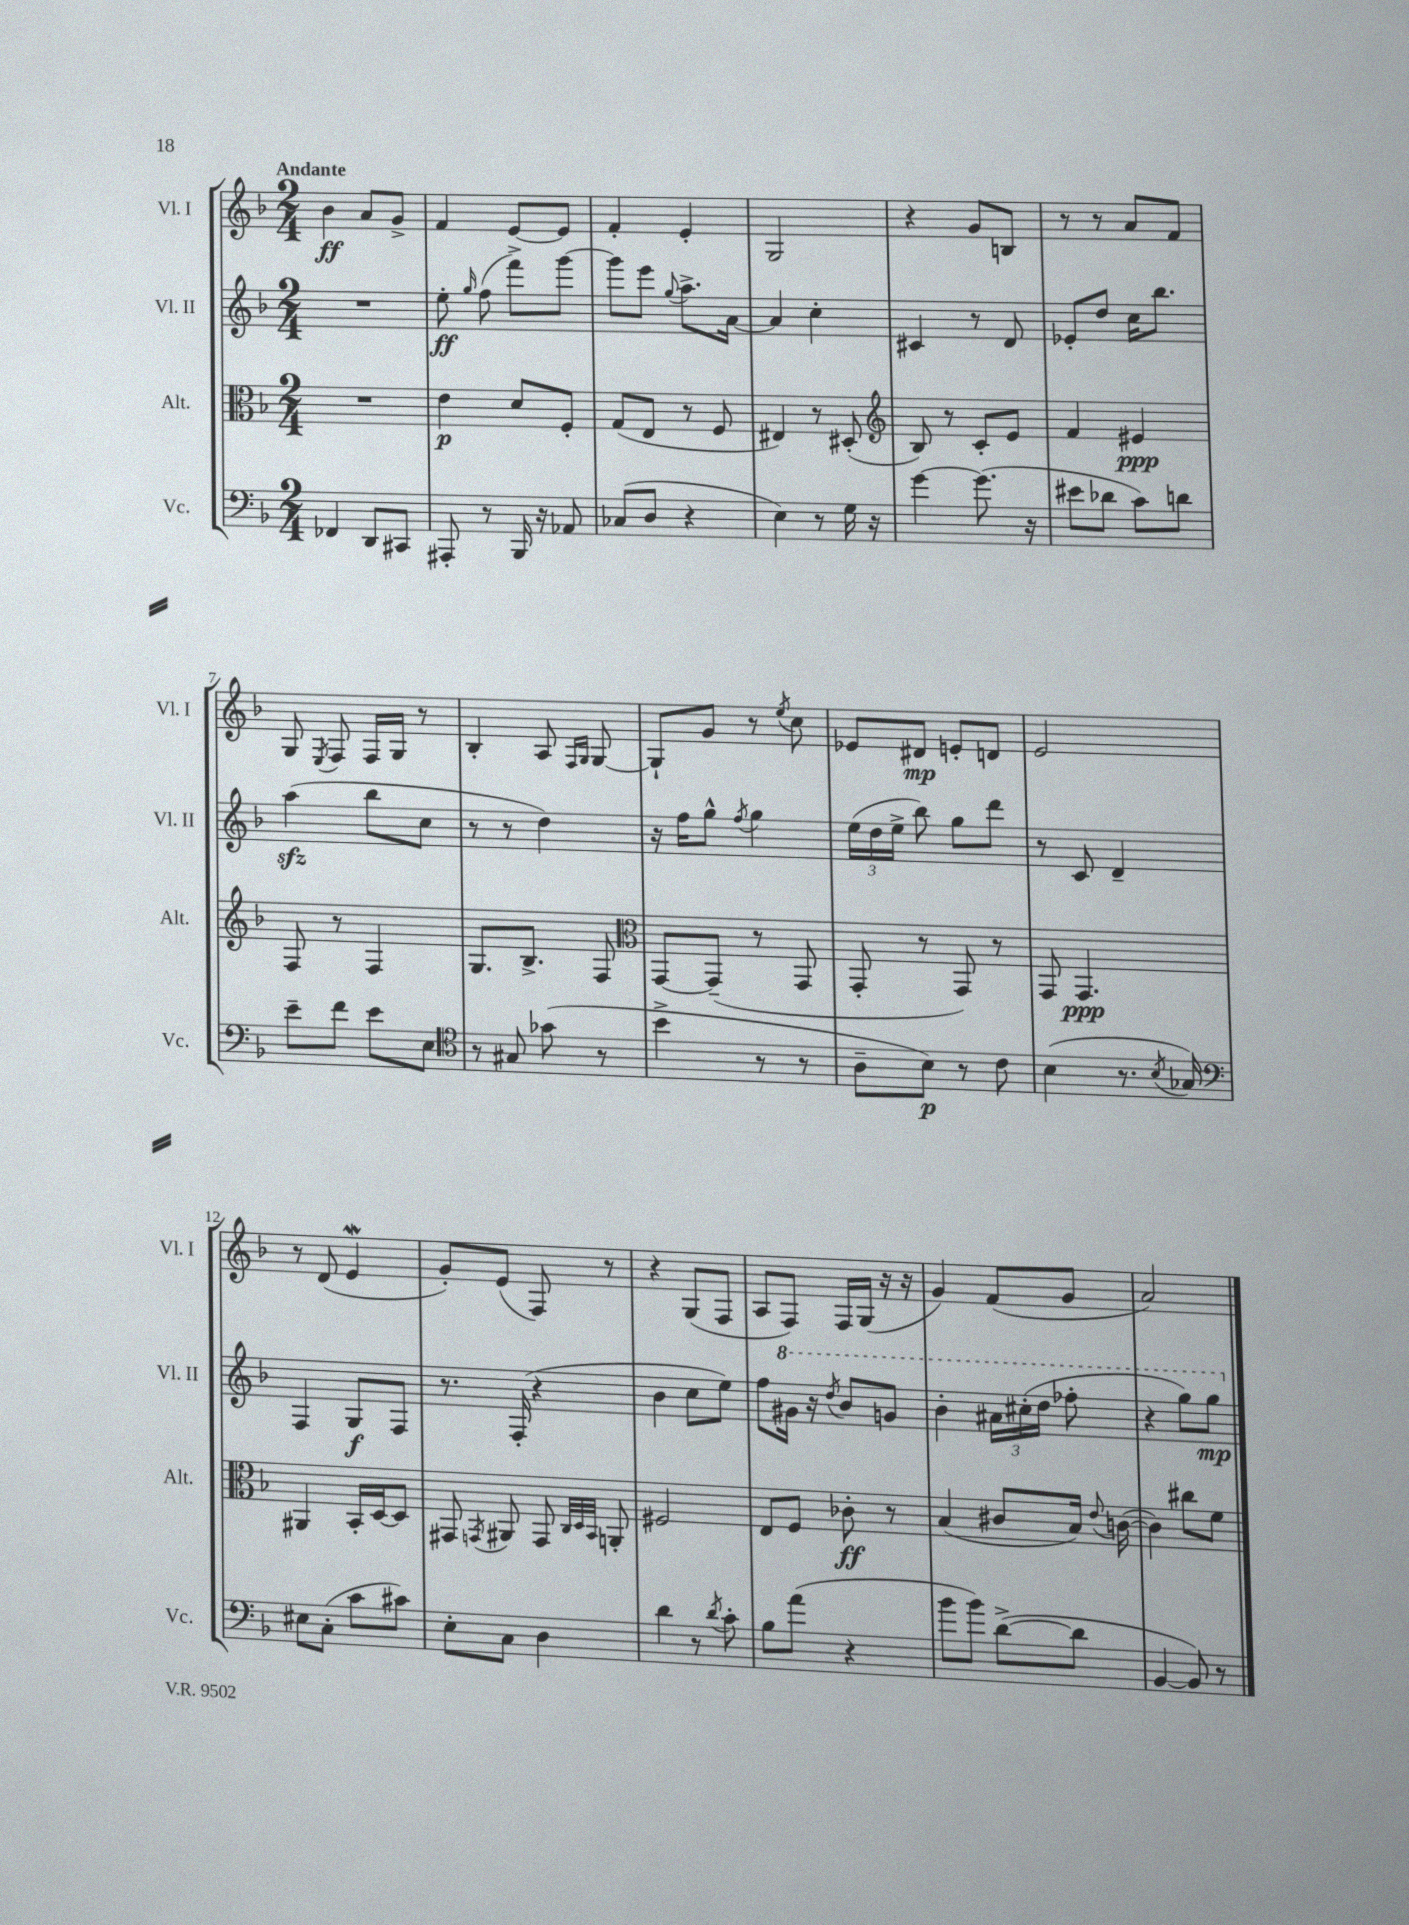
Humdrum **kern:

**kern	**kern	**kern	**kern
*staff4	*staff3	*staff2	*staff1
*clefF4	*clefC3	*clefG2	*clefG2
*k[b-]	*k[b-]	*k[b-]	*k[b-]
*M2/4	*M2/4	*M2/4	*M2/4
4FF-/	2r	2r	4b-\
8DD/L	.	.	8a/L
8CC#/J	.	.	8g^/J
=	=	=	=
8AAA#'/	4e\	8ee'\	4f/
.	.	16qqgg/	.
8r	.	(8ff\	.
16BBB-/	8d/L	8fff^\L)	[8e/L
16r	.	.	.
8AA-/	8F'/J	[8ggg\J	8e/]J
=	=	=	=
(8C-/L	(8G/L	8ggg\]L	4f'/
8D/J	8E/J	8eee\J	.
.	.	8qqgg/	.
4r	8r	8.aa^\L	4e'/
.	8F/	.	.
.	.	[16a\Jk	.
=	=	=	=
4E\)	4E#/)	4a/]	2G/
8r	8r	4cc'\	.
16G\	(8D#'/	.	.
16r	.	.	.
=	=	=	=
*	*clefG2	*	*
[4g\	8B-/)	4c#/	4r
.	8r	.	.
(8.g\]	8c'/L	8r	8g/L
.	8e/J	8d/	8B/J
16r	.	.	.
=	=	=	=
8e#\L	4f/	8e-'/L	8r
8d-\J	.	8dd/J	8r
8c\L)	4e#/	16cc\LK	8a/L
.	.	8.bb-\J	.
8d\J	.	.	8f/J
=	=	=	=
8e~\L	8F/	(4aa\	8G/
.	.	.	8qE/
8f\J	8r	.	8F/
8e\L	4F/	8bb-\L	16F/LL
.	.	.	16G/JJ
8E\J	.	8cc\J	8r
=	=	=	=
*clefC4	*	*	*
8r	8.G/L	8r	4B-'/
8G#/	.	8r	.
.	8.B-^/J	.	.
(8g-\	.	4dd\)	8A/
.	.	.	16qqF/LL
.	.	.	16qqG/JJ
8r	8F/	.	[8G/
=	=	=	=
*	*clefC3	*	*
4b-^\	[8GG/L	16r	8G`/]L
.	.	16ff\LK	.
.	(8GG~/]J	8gg^^\J	8g/J
.	.	8qff/	.
8r	8r	4gg\	8r
.	.	.	8qee/
8r	8GG/	.	8cc\
=	=	=	=
8A~\L	8GG'/	(24ee\LL	8e-/L
.	.	24dd\	.
.	.	24ee^\JJ	.
8B-\J)	8r	8bb-\)	8d#/J
8r	8GG/)	8gg\L	8e'/L
8c\	8r	8ddd\J	8d/J
=	=	=	=
(4B-\	8GG/	8r	2e/
.	4.GG/	8c/	.
8.r	.	4d~/	.
8qB-/	.	.	.
16G-/)	.	.	.
=	=	=	=
*clefF4	*	*	*
8E#\L	4AA#/	4F/	8r
(8C'\J	.	.	(8d/
8c\L	16BB-'/LL	8G/L	4e/
.	[16D/J	.	.
8c#\J)	8D/]J	8F/J	.
=	=	=	=
8E'\L	8GG#/	8.r	8g'/L)
.	8qGG/	.	.
8C\J	8AA#/	.	(8e/J
.	.	(16F'/	.
4D\	8GG/	4r	8F/)
.	32qqC/LLL	.	.
.	32qqD/	.	.
.	32qqBB-/JJJ	.	.
.	8AA'/	.	8r
=	=	=	=
4d\	2F#/	4b-\	4r
8r	.	8cc\L	(8G/L
8qd/	.	.	.
8c'\	.	8ee\J)	8F/J
=	=	=	=
8B-\L	8E/L	8ff\L	8A/L
(8a\J	8F/J	16gg#\Jk	8F/J)
.	.	16r	.
.	.	8qddd/	.
4r	8c-'\	8bb-/L	16F/LL
.	.	.	(16G/JJ
.	8r	8gg/J	16r
.	.	.	16r
=	=	=	=
8b-\L	(4B-/	4bb-'\	4g/)
8b-\J)	.	.	.
([8d^\L	8c#/L	24aa#\LL	(8f/L
.	.	(24ccc#'\	.
.	.	24ddd\JJ	.
8d\]J	16B-/Jk)	8fff-'\	8g/J
.	8qqe/	.	.
.	([16c\	.	.
=	=	=	=
[4BB-/	4c\])	4r	2a/)
8BB-/])	8cc#\L	8ggg\L)	.
8r	8f\J	8ggg\J	.
==	==	==	==
*-	*-	*-	*-
